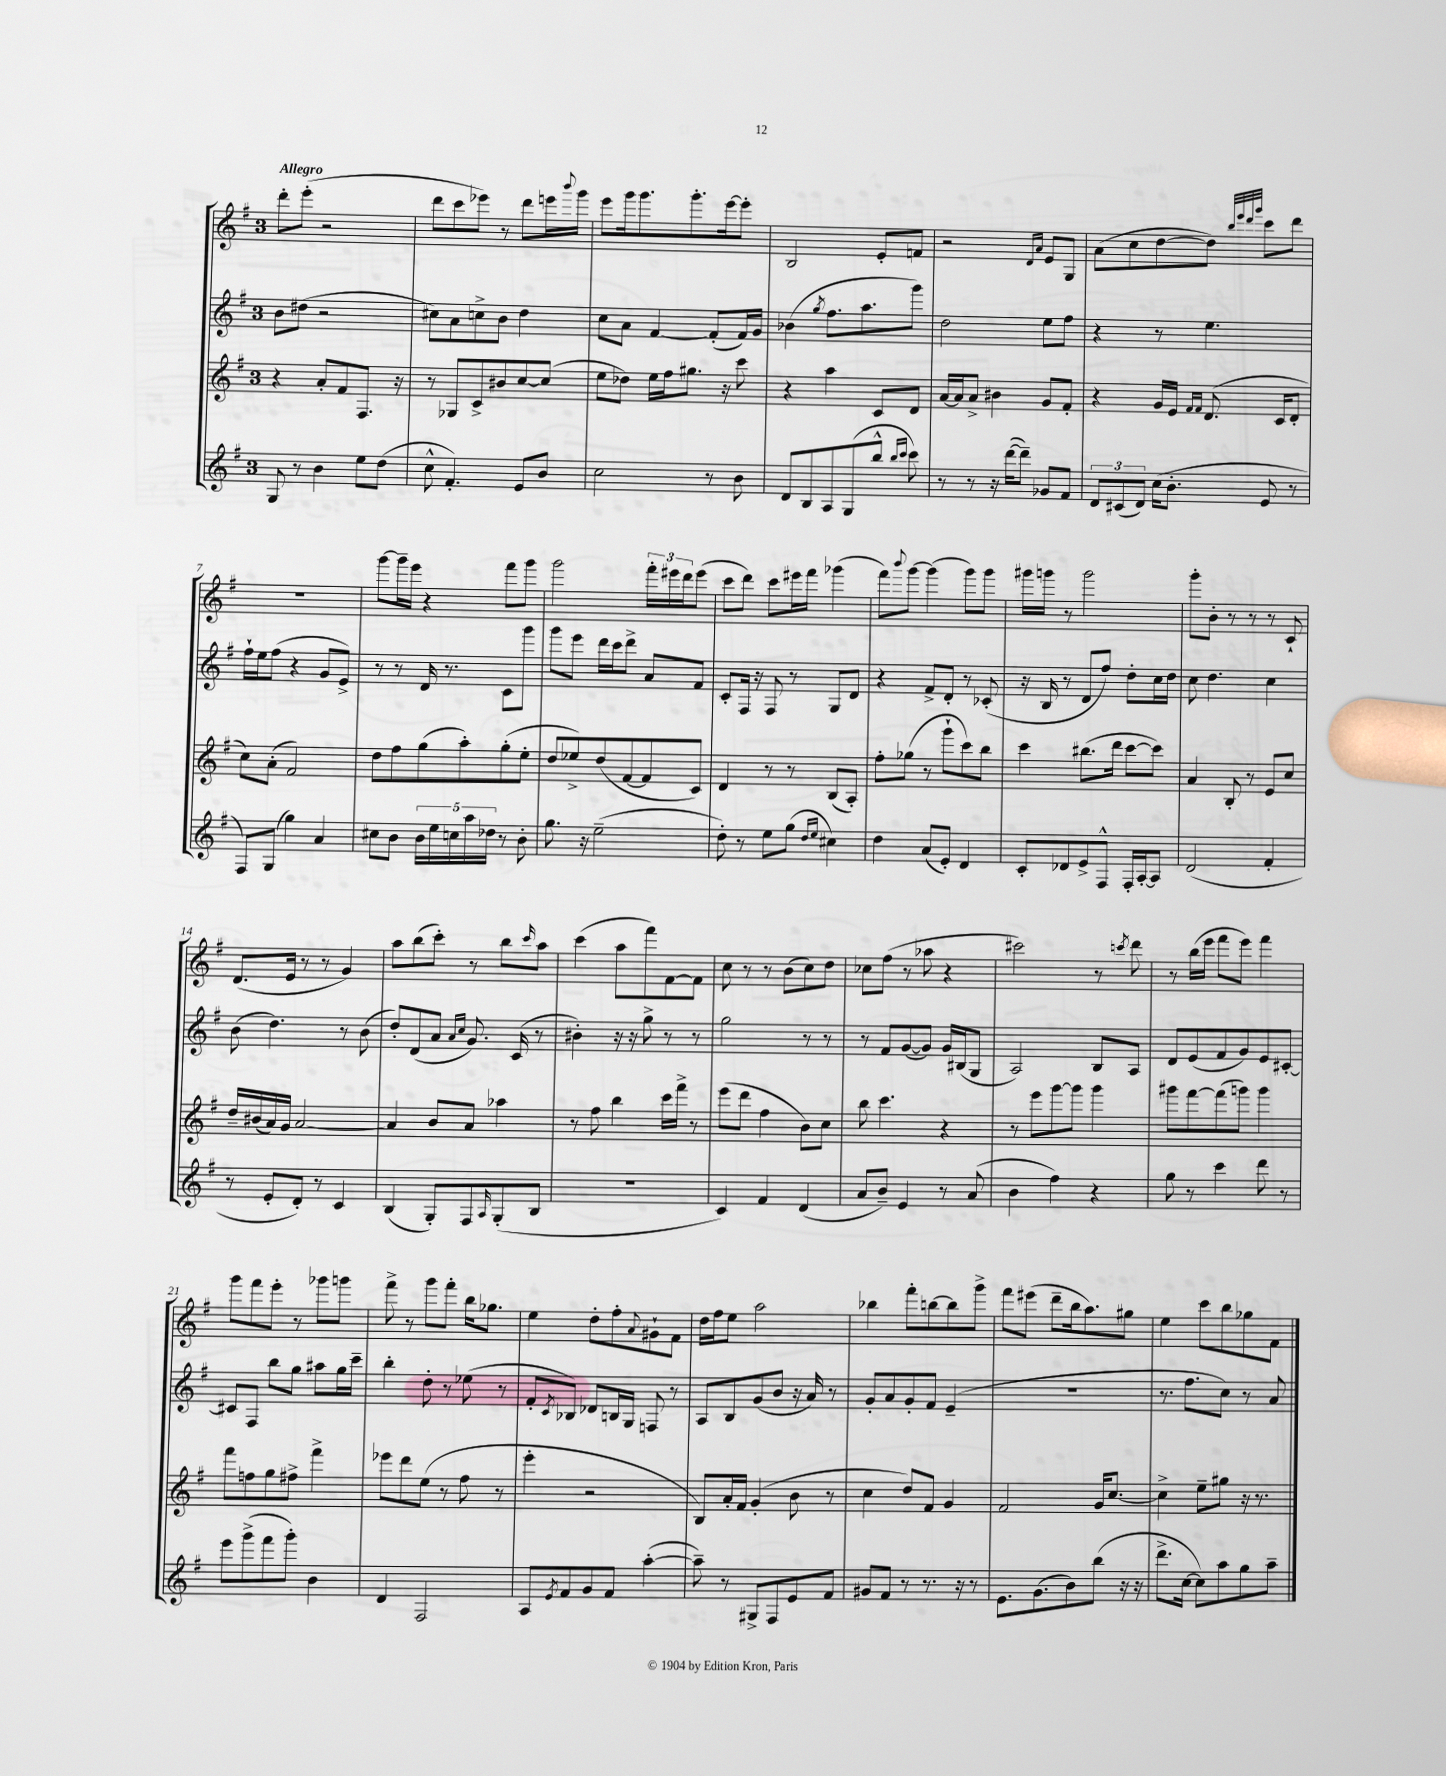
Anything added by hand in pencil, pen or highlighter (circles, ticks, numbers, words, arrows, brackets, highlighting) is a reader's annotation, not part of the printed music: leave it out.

**kern	**kern	**kern	**kern
*staff4	*staff3	*staff2	*staff1
*clefG2	*clefG2	*clefG2	*clefG2
*k[f#]	*k[f#]	*k[f#]	*k[f#]
*M3/4	*M3/4	*M3/4	*M3/4
8G/	4r	8b\L	8ddd'\L
8r	.	(8dd#\J	(8eee'\J
4b\	8a'/L	2r	2r
.	8f#/	.	.
8ee\L	8.F#/J	.	.
(8dd\J	.	.	.
.	16r	.	.
=	=	=	=
8cc^^\	8r	8cc#\L)	8ddd\L
4.f#'/)	8G-/L	8a\	8ccc\
.	8c^/	8cc^\	8eee-\J)
.	8b#/	8b\J	8r
8e/L	[8cc/	4dd\	8ddd\L
8b/J	(8cc/]J	.	16eee\L
.	.	.	8qqbbb/
.	.	.	16ggg\JJ
=	=	=	=
2cc\	8ee\L	8cc\L	8eee\L
.	8dd-\J)	8a\J	16ggg\k
.	.	.	8.ggg\
.	16ee\LL	[4f#/	.
.	16ff#\J	.	.
.	8.gg#\J	.	8.ggg'\
8r	.	(8f#'/]L	.
.	16r	.	[16eee\k
8b\	8ccc\	16f#/L)	8eee'\]J
.	.	16g/JJ	.
=	=	=	=
8d/L	4r	(4b-\	2B/
8B/	.	.	.
.	.	8qgg/	.
8A/	4aa\	8.ff#\L	.
(8G/	.	.	.
.	.	8.aa\	.
8bb^^/J	8c/L	.	8e'/L
16qqbb/LL	.	.	.
16qqccc/JJ	.	.	.
8ccc\)	8d/J	8ggg\J)	8f/J
=	=	=	=
8r	[16a/LL	2dd\	2r
.	16a/]J	.	.
8r	8a^/J	.	.
16r	4b#\	.	.
([16ddd\LK	.	.	.
8ddd~\]J)	.	.	.
.	.	.	16qqd/LL
.	.	.	16qqa/JJ
8g-/L	8g/L	8ee\L	8e/L
8f#/J	8f#'/J	8ff#\J	8G/J
=	=	=	=
12d/L	4r	4r	(8a\L
(12c#/	.	.	.
.	.	.	8cc\
12d/J)	.	.	.
(16cc\LK	16g/LL	8r	[8dd\
8.b'\J	16e/JJ	.	.
.	16qqf#/LL	.	.
.	16qqf#/JJ	.	.
.	(8.d/	4.ee\	8dd\]J)
.	.	.	32qqbb/LLL
.	.	.	32qqeee/
.	.	.	32qqddd/
.	.	.	32qqggg/JJJ
8e/	.	.	8ccc\L
.	16c/LK	.	.
8r	8d'/J	.	8ddd\J
=	=	=	=
8F#/L)	8cc\L)	16ff#`\LL	2.r
.	.	16ee\J	.
(8G/J	(8a'\J	(8ff#\J	.
4gg\)	2f#/)	4r	.
4a/	.	8g/L	.
.	.	8e^/J)	.
=	=	=	=
8cc#\L	8dd\L	8r	[8ggg\L
8b\J	8ff#\	8r	16ggg~\]L
.	.	.	16eee\JJ
20b\LL	(8gg\	16d/	4r
20ee\	.	.	.
.	.	8.r	.
20cc\	.	.	.
.	8aa'\)	.	.
20aa\	.	.	.
20dd-\JJ	.	.	.
8r	(8gg'\	8c\L	8fff#\L
8b'\	8ee'\J	8ggg\J	8ggg\J
=	=	=	=
8.gg\	8dd/L	8ggg\L	2ggg\
.	8ee-^/)	8eee\J	.
16r	.	.	.
(2ee~\	(8dd/	16ddd\LL	.
.	.	16ccc\J	.
.	[8f#/	8ddd^\J	.
.	8f#/]	8a/L	24fff#'\LL
.	.	.	24eee#\
.	.	.	24ddd\J
.	8c/J)	8f#/J	(8eee#\J
=	=	=	=
8dd'\)	4d/	8c'/L	8ccc\L
8r	.	16F#/Jk	8ddd\J)
.	.	16r	.
8ee\L	8r	8F#/	8ccc\L
(8gg\J	8r	8r	16eee#\L
.	.	.	16fff#\JJ
16qqdd/LL	.	.	.
16qqee/JJ	.	.	.
4cc#\)	(8B/L	8G/L	(4ggg-\
.	8A'/J)	8d/J	.
=	=	=	=
4dd\	8ff#'\L	4r	8fff#\L)
.	.	.	8qqbbb/
.	(8gg-\J	.	[8ggg\J
(8a/L	8r	8f#^/L	(4ggg\]
8e'/J)	8ggg`\L	8d'/J	.
4d/	8ccc\)	8r	8ggg\L)
.	8bb\J	(8c-'/	8ggg\J
=	=	=	=
8c'/L	4ccc\	16r	16ggg#\LL
.	.	16B/	16ggg\JJ
8d-/	.	8r	8r
8e^/	(8.bb#\L	8d/L	2ggg\
8F#^^/J	.	8ff#/J)	.
.	16ddd\Jk	.	.
16F#'/LL	[8ccc\L	8dd'\L	.
[16A'/J	.	.	.
8A/]J	8ccc\]J)	16cc\L	.
.	.	16dd\JJ	.
=	=	=	=
(2d/	4a/	8cc\	8ggg'\L
.	.	4.dd\	8b'\J
.	8B'/	.	8r
.	8r	.	8r
4f#'/	8e/L	4cc\	8r
.	8cc/J	.	8c`/
=	=	=	=
8r	16dd~/LL	(8b\	(8.d/L
.	(16b#/	.	.
8e'/L	16a/)	4.dd\)	.
.	16g/JJ	.	16e/Jk
8d'/J)	[2a/	.	8r
8r	.	.	8r
4c/	.	8r	4g/)
.	.	(8b\	.
=	=	=	=
(4B/	4a/]	8dd'/L)	8aa\L
.	.	(8d/	(8bb\
8G'/L)	8b/L	8a/J	8ccc'\J)
.	.	16qqa/LL	.
.	.	16qqcc/JJ	.
8F#/	8a/J	8.g/)	8r
16qqA/	.	.	.
(8G'/	4aa-\	.	8bb\L
.	.	(16c/	.
.	.	.	16qqccc/
8B/J	.	8r	8aa\J
=	=	=	=
2.r	8r	4b#'\)	(4ccc\
.	8ff#\	.	.
.	4bb\	16r	8aa\L
.	.	16r	.
.	.	8gg^\	8fff#\)
.	16ccc\LL	8r	[8f#\
.	16fff#^\JJ	.	.
.	8r	8r	8f#\]J
=	=	=	=
4c/)	(8eee\L	2gg\	8cc\
.	8ddd\J	.	8r
4f#/	4ff#\	.	8r
.	.	.	(8b\L
(4d/	8b\L)	8r	8cc\)
.	8cc\J	8r	8dd\J
=	=	=	=
8a/L	8bb\	8r	8cc-\L
8b~/J)	4.ccc\	8f#/L	(8ff#\J
4e/	.	([8g/	8r
.	.	8g/]J)	8aa-\
8r	4r	16g/LL	4r
.	.	(16B#/J	.
(8a/	.	8G/J	.
=	=	=	=
4b\	8r	2A/)	2ccc#\)
.	8eee\L	.	.
4ff#\)	[8ggg\	.	.
.	8ggg\]J	.	.
4r	4ggg\	8B/L	8r
.	.	.	8qccc/
.	.	8A/J	8ddd\
=	=	=	=
8gg\	8ggg#\L	8d/L	8r
8r	[8fff#\	(8e/	(16bb\LL
.	.	.	16eee\JJ
4ccc\	(8fff#\]	8f#/	8fff#\L
.	8ggg\J)	8g/)	8eee\J)
8ddd\	4ggg\	8e/	4fff#\
8r	.	[8c#'/J	.
=	=	=	=
8eee\L	8fff#\L	8c#/]L	8ggg\L
(8ggg^\	8ff\	8F#/J	8fff#\
8fff#\	8gg\	8bb\L	8eee'\J
8ggg'\J)	8ff#^\J	8gg\J	8r
4b\	4fff#^\	8aa#\L	8ggg-\L
.	.	16gg\L	8ggg\J
.	.	16ccc~\JJ	.
=	=	=	=
4d/	8eee-\L	4bb'\	8fff#^\
.	8ddd\	.	8r
2F#/	(8ee\J	8dd'\	8ggg\L
.	8r	8r	8fff#'\J
.	8ff#\	(8ee-\	16bb\LK
.	.	.	8.gg-\J
.	8r	8r	.
=	=	=	=
8A/L	4eee'\	8f#'/L	4ee\
8qe/	.	8qc/	.
8f#/	.	8B-/J)	.
8g/	2r	8d-/L	8dd'\L
8f#/J	.	16B/L	8ff#'\
.	.	16G/JJ	.
.	.	.	8qqa/
([4aa'\	.	8F/	8g#`\
.	.	8r	8f#\J
=	=	=	=
8aa~\])	8B/L)	8A/L	16dd\LL
.	.	.	16ff#\J
8r	16a'/L	8B/	8ee\J
.	16f#/JJ	.	.
8G#^/L	(4g'/	(8g/	2aa\
8F#/	.	8b/J	.
8e/	8b\	16r	.
.	.	16a/)	.
8f#/J	8r	8r	.
=	=	=	=
8g#/L	4cc\	8g'/L	4bb-\
8f#/J	.	8a/	.
8r	8dd/L)	8g'/	8fff#'\L
8.r	8f#/J	8f#/J	[8bb\
.	4g/	(4e~/	8bb\]
16r	.	.	.
8r	.	.	8ggg^\J
=	=	=	=
8.e\L	2f#/	2.r	8fff#\L
.	.	.	(8eee#\J
(8.g\	.	.	.
.	.	.	8ddd~\L
8b\)	.	.	16bb\k
.	.	.	8.aa\)
(8bb\J	16g/LK	.	.
.	[8.cc/J	.	.
16r	.	.	8gg#\J
16r	.	.	.
=	=	=	=
8.ddd^\L	4cc^\]	8.r	4ee\
[16cc\Jk	.	8.ff#\L	.
8cc\]L)	8ee~\L	.	8ccc\L
8aa\	8gg#\J	8cc\J)	8bb\
8gg\	16r	8r	8gg-\
.	8.r	.	.
8aa~\J	.	8a/	8f#\J
==	==	==	==
*-	*-	*-	*-
